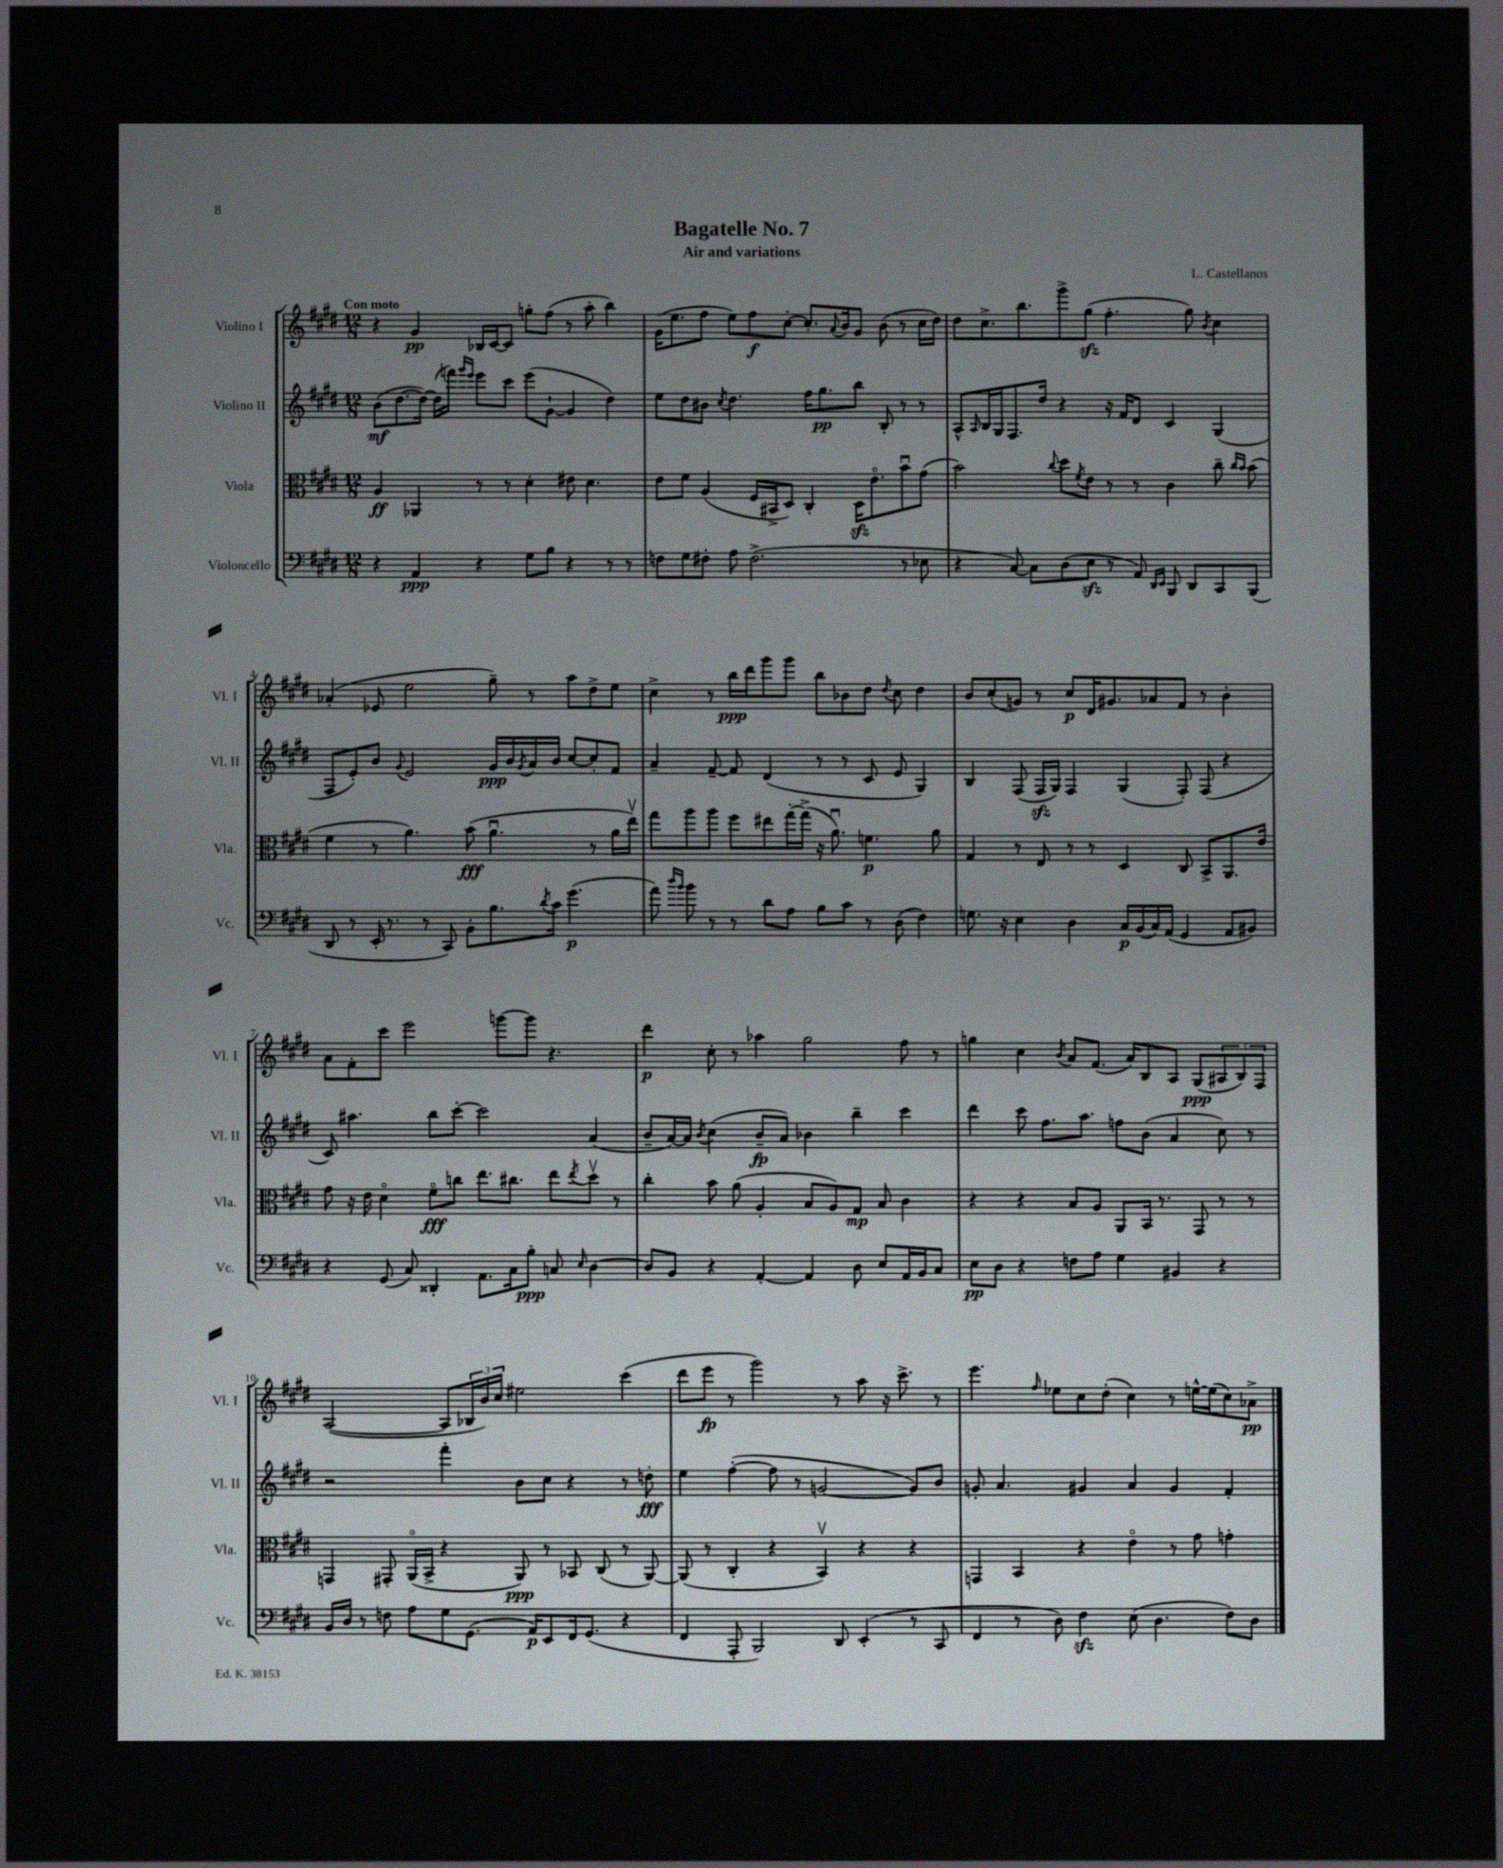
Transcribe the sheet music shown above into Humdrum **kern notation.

**kern	**kern	**kern	**kern
*staff4	*staff3	*staff2	*staff1
*clefF4	*clefC3	*clefG2	*clefG2
*k[f#c#g#d#]	*k[f#c#g#d#]	*k[f#c#g#d#]	*k[f#c#g#d#]
*M12/8	*M12/8	*M12/8	*M12/8
4r	4A	(8b	4r
.	.	[8.dd#	.
4AA	4AA-	.	4g#
.	.	16dd#_)	.
.	.	(16dd#]	.
.	.	16fff)	.
.	.	16qqggg#	.
.	.	16qqeee	.
4r	8r	8eee	16B-
.	.	.	[16c#
.	8r	8ccc#	8c#]
8G#	4d#'	(8eee	8gg'
8B	.	[8g#`	(8ff#
4r	8e#	4g#]	8r
.	4.d#	.	8aa'
8r	.	4dd#)	4bb)
8r	.	.	.
=	=	=	=
8F	8e	8ee	(16g#
.	.	.	8.ee
8G#	8f#	8dd#	.
8F#'	(4A	8b#	8ff#
.	.	8qcc#	.
8A	.	4.dd#	8ee)
(2.F#^	16F#	.	8ff#
.	16BB#^	.	.
.	8D#)	.	[8cc#'
.	4C#'	16ff#	8.cc#']
.	.	8.gg#	.
.	.	.	8qqa
.	.	.	16b
.	16D#	8bb	8g#
.	8.eo	.	.
.	.	8B'	(8b
8r	8bu	8r	8r
8E-	(8g#	8r	16cc#
.	.	.	16dd#)
=	=	=	=
4r	2b)	8A^^	8dd#
.	.	16qqA	.
.	.	16B	8.cc#^
.	.	16G#	.
[8C#)	.	8.F#	.
.	.	.	8.bb
8C#]	.	.	.
.	.	16dd#	.
.	8qqcc#	.	.
(8D#	8dd#	4r	8ggg#^
.	8qf#	.	.
8E	8e	.	(8gg#
8r	8r	16r	4.ff#'
.	.	16f#	.
8AA)	8r	8d#	.
16qqDD#	.	.	.
16qqEE	.	.	.
8BBB	4c#	4c#	.
8DD#	.	.	8gg#)
.	.	.	8qb
8CC#	8cc#~	(4G#	4cc#
.	16qqcc#	.	.
.	16qqb	.	.
(8BBB	(8b	.	.
=	=	=	=
8DD#	4f#	8F#	(4a-'
8r	.	8e')	.
16EE'	8r	8b	8e-
8.r	.	.	.
.	.	8qqg#	.
.	4.a)	2e	2ee
8r	.	.	.
8CC#)	.	.	.
8BB'	(8b	.	.
8.B	4.au	16g#	8gg#~)
.	.	16b	.
.	.	8qg#	.
.	.	16a	8r
8qd#	.	.	.
16c#	.	16b	.
(4.g#	.	[8cc#	8aa
.	8r	8cc#']	8dd#^
.	16a	8f#	8ee
.	16eev)	.	.
=	=	=	=
8a)	8gg#	4a~	4cc#^
16qqdd#	.	.	.
16qqb	.	.	.
8b	8aa	.	.
8r	8aa	[8f#~	8r
8r	8ff#	8f#]	16bb
.	.	.	16ddd#
8d#	8ee#	(4d#	8ggg#
8A	[16gg#'	.	8ggg#
.	(16gg#^]	.	.
8B	16r	8r	8bb
.	8.au)	.	.
8c#	.	8r	8b-
8r	4.f	8c#	8dd#
.	.	.	8qdd#
(8D#	.	8e	8cc#
4F#)	.	4G#)	4dd#
.	8a	.	.
=	=	=	=
8.G	4G#	4B	8b
.	.	.	(8cc#'
16r	.	.	.
4E	8r	(8F#	8g)
.	8E	16F#	8r
.	.	16G#)	.
4D#	8r	4F#	8cc#
.	8r	.	16d#
.	.	.	8.g#
16C#	4D#	(4G#	.
(16BB	.	.	.
16C#)	.	.	8a-
(16AA	.	.	.
4GG#	8C#	8F#')	8f#
.	8BB^	(8F#	8r
8AA	8.AA	4r	4b'
8BB#)	.	.	.
.	16e	.	.
=	=	=	=
4r	8g#	8c#)	8a
.	16r	4.aa#	8f#'
.	16e	.	.
(8GG#	4d#o	.	8ccc#
8C#)	.	.	2eee
4DD##'	8f#o	8bb	.
.	8cc	[8ccc#'	.
8.AA	8.ee	2ccc#]	.
.	.	.	[8ggg
16C#	8.cc#	.	.
8B'	.	.	8ggg]
8C	8ee	.	4.r
16qqE	8qee	.	.
[4D#	8dd#v	(4a	.
.	8r	.	.
=	=	=	=
8D#]	4cc#'	8b~	4ddd#
8BB	.	[16a)	.
.	.	16a]	.
.	.	8qb	.
4r	8b	(4cc#	8cc#'
.	(8a	.	8r
[4AA'	4A'	8b~	4aa-
.	.	8a)	.
4AA]	8B	4b-	2gg#
.	8A)	.	.
8D#	8G#	4bb~	.
8E	8B	.	.
16AA	4c#	4ccc#	8ff#
16BB	.	.	.
8C#	.	.	8r
=	=	=	=
8E	4r	4ddd#	4gg
8D#	.	.	.
4r	4r	8ccc#	4cc#
.	.	8.ff#	.
.	.	.	8qb
8F	8B	.	8a
.	.	8.aa	.
8A	8A	.	(8.f#
4G#	8AA	8ff	.
.	.	.	16a)
.	16BB	(8b	8B
.	8.r	.	.
4BB#	.	4a	8A
.	8GG#	.	(8G#
4r	8r	8cc#)	12A#
.	.	.	12B)
.	8r	8r	.
.	.	.	12F#
=	=	=	=
16BB	4GG	2r	([2A
16D#	.	.	.
8r	.	.	.
8F	8GG#'	.	.
8A	(16AAo	.	.
.	16BB^	.	.
8G#	4r	4fff#'	8A]
(8.GG#	.	.	24B-
.	.	.	24b)
.	.	.	24cc#
.	8AA)	8b	2ee#
16AA)	.	.	.
8EE	8r	8cc#	.
16FF#	8BB-	4r	.
(8.GG#	.	.	.
.	(8C#	.	.
4r	8r	8r	(4ccc#
.	[8AA)	8dd'	.
=	=	=	=
4FF#	(8AA]	4ee	8ddd#
.	8r	.	8eee
8AAA'	4C#'	([4ff#'	8r
2BBB)	.	.	2ggg#)
.	4r	8ff#]	.
.	.	8r	.
.	4BBv)	[2g	.
8DD#	.	.	8r
(4EE'	4r	.	8aa
.	.	.	16r
.	.	.	8.ccc#^
8r	4r	8g])	.
8CC#	.	8b	8r
=	=	=	=
4FF#	4GG	8g'	4.eee
.	.	4.a	.
8r	4BB	.	.
.	.	.	16qqff#
8D#)	.	.	8ee-
4F#	4r	4g#	8cc#
.	.	.	(8dd#'
(8E	4eo	4a	4cc#)
4.D#	.	.	.
.	8r	4g#	8r
.	8g#	.	[16ee^^
.	.	.	(16ee]
8F#)	4g'	4f#'	8cc#)
8D#	.	.	8a-^
==	==	==	==
*-	*-	*-	*-
